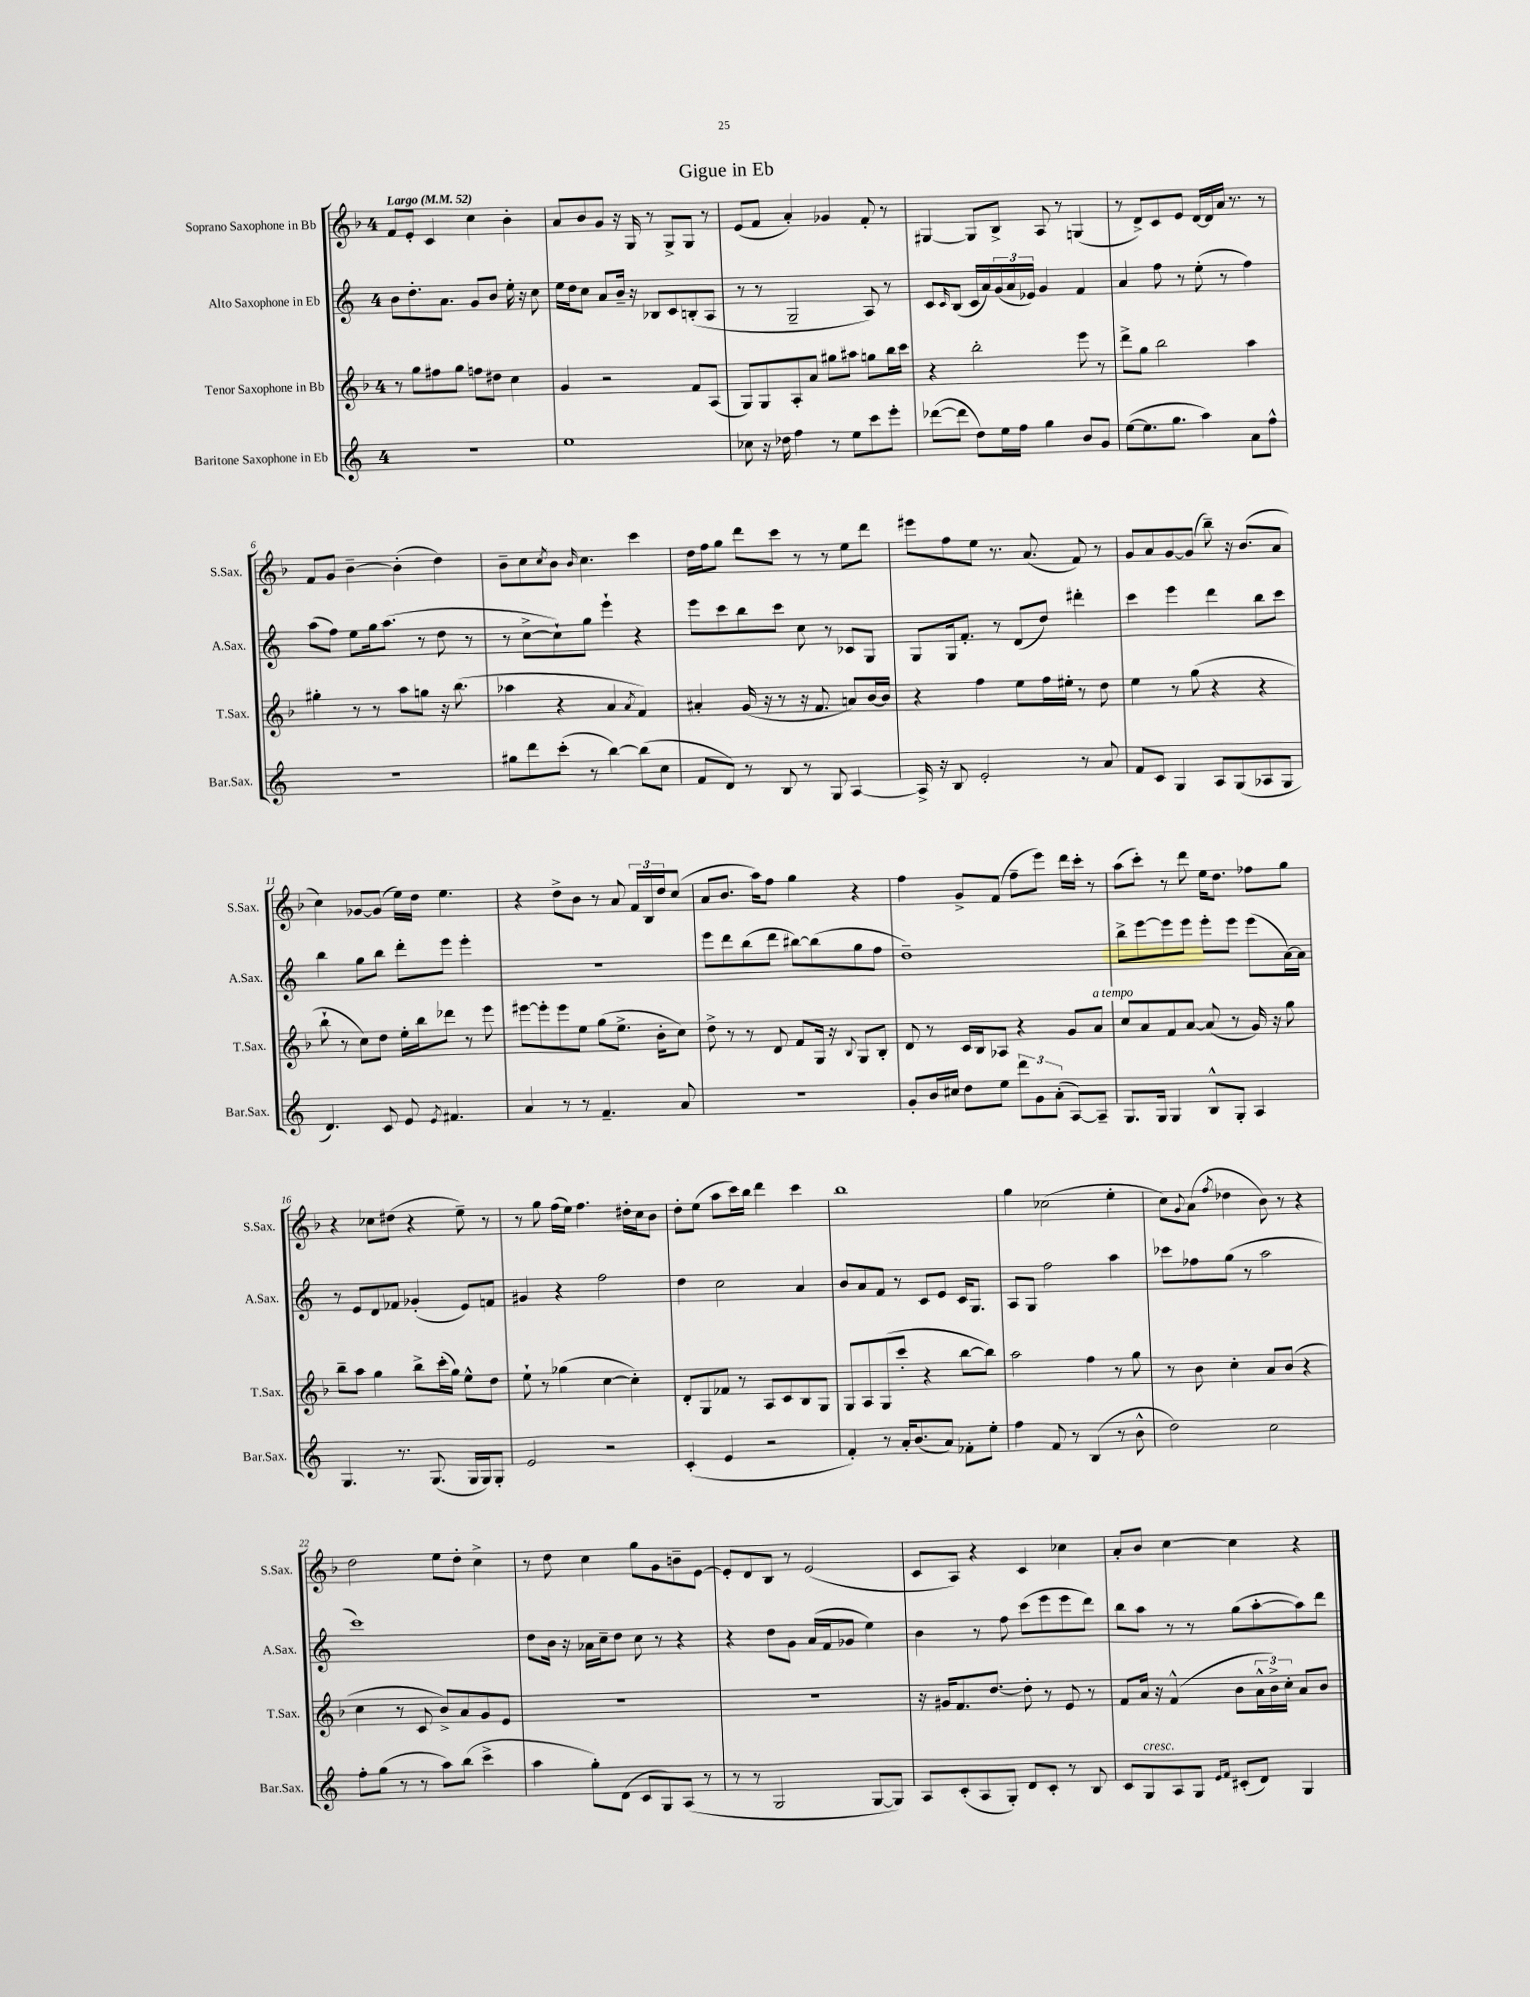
\header { title = "Gigue in Eb" }
<<
\new StaffGroup <<
\new Staff = "s0" \with { instrumentName = "Soprano Saxophone in Bb" shortInstrumentName = "S.Sax." } {
    \clef treble \key f \major \once \override Staff.TimeSignature.style = #'single-digit \time 4/4 \tempo "Largo" 4 = 52
    f'8 e'8-. c'4 c''4 bes'4-. |
    a'8 bes'8 g'8 r16 g16 r8 g8-> g8 r8 |
    e'8( f'8 a'4-.) ges'4 f'8-. r8 |
    gis4~ gis8 bes8-> a8 r8 g4( |
    r8 d'8->) c'8 e'8 d'16~ d'16 a'16 r8. r8 |
    f'8 g'8 bes'4~-- bes'4-.( d''4) |
    bes'8-- c''8 \acciaccatura { c''8 } bes'8 \grace { bes'16 } c''4. c'''4 |
    d''16 f''16 g''8 d'''8 c'''8 r8 r8 e''8 d'''8 |
    eis'''8 f''8 e''8 r8. a'8.( f'8) r8 |
    g'8 a'8 g'8~ g'8( bes''8--) r16 bes'8.( a'8 |
    c''4) ges'8~ ges'8( e''16) d''16 e''4. |
    r4 d''8-> bes'8 r8 a'8 \tuplet 3/2 { f'16 bes16 d''16 } c''8( |
    a'8 bes'8. a''16) f''8 g''4 r4 |
    f''4 g'8-> f'8( f''8-- e'''8) d'''16 c'''16-. r8 |
    a''8( c'''8-.) r8 d'''8 e''16 d''8. fes''8 g''8 |
    r4 ces''8 dis''8( r4 e''8--) r8 |
    r8 g''8 f''16( e''16) f''4. dis''16-. c''16 bes'8 |
    d''8-. e''8( a''8 c'''16) bes''16 d'''4 c'''4 |
    bes''1 |
    g''4 ces''2( e''4-. |
    c''8) \appoggiatura { g'8 } a'8( \acciaccatura { f''8 } des''4 bes'8) r8 r4 |
    d''2 e''8 d''8-. c''4-> |
    r8 d''8 c''4 g''8 g'8 b'8-- e'8~ |
    e'8-. d'8 bes8 r8 e'2( |
    c'8 a8) r4 c'4 ces''4 |
    a'8-. bes'8 c''4~ c''4 r4 \bar "|." |
}
\new Staff = "s1" \with { instrumentName = "Alto Saxophone in Eb" shortInstrumentName = "A.Sax." } {
    \clef treble \key c \major \once \override Staff.TimeSignature.style = #'single-digit \time 4/4
    b'8 d''8.-. a'8. g'8 b'8 e''16-. r16 c''8 |
    e''16 d''16 c''8 a'8 b'16-- r16 bes8 c'8 b8-.( a8 |
    r8 r8 g2-- a8) r8 |
    c'8 \grace { c'16 } b8( c'16 a'16) \tuplet 3/2 { g'16( a'16 ees'16) } g'4 f'4 |
    a'4 f''8 r8 e''8-.( r8 f''4) |
    a''8( f''8) e''8 g''16 a''8.( r8 d''8 r8 |
    r8 c''8~-> c''8-!) g''8 e'''4-! r4 |
    e'''8 c'''8 b''8 c'''8 c''8 r8 ces'8 g8 |
    g8 g16 f'8.-. r8 d'8( d''8) dis'''4-. |
    c'''4 e'''4 d'''4 b''8 c'''8 |
    b''4 g''8 b''8 d'''8-. e'''8 e'''4-. |
    R1 |
    e'''8 d'''8 b''8( d'''8 bis''8~) bis''8( g''8 f''8 |
    d''1--) |
    b''8-> e'''8~ e'''8 e'''8 e'''8-. e'''8 e'''8( a'16~) a'16 |
    r8 e'8 d'8 fes'8 ges'4-.( e'8) f'8 |
    gis'4 r4 f''2 |
    d''4 c''2 a'4 |
    b'8 a'8 f'8 r8 c'8 e'8 c'16 g8. |
    a8 g8 f''2 a''4 |
    ces'''8 fes''8 g''8( r8 a''2 |
    c'''1) |
    d''8 b'16 r16 aes'16 c''16-- d''8 c''8 r8 r4 |
    r4 d''8 g'8 a'16( f'16 ges'8 e''4) |
    b'4 r8 f''8 c'''8( e'''8 e'''8 d'''8) |
    b''8 a''8 r8 r8 g''8( a''8~-. a''8) d'''8 \bar "|." |
}
\new Staff = "s2" \with { instrumentName = "Tenor Saxophone in Bb" shortInstrumentName = "T.Sax." } {
    \clef treble \key f \major \once \override Staff.TimeSignature.style = #'single-digit \time 4/4
    r8 g''8 fis''8 g''8 f''8 dis''8 c''4 |
    g'4 r2 f'8 a8( |
    g8) g8 a8-. a'8 gis''8 ais''8 g''8 bes''16 c'''16 |
    r4 bes''2-. e'''8 r8 |
    d'''8-> g''8 bes''2 a''4 |
    gis''4-. r8 r8 a''8 g''8 r16 bes''8.( |
    aes''4 r4 a'4 \acciaccatura { a'8 } f'4) |
    ais'4-. g'16( r16 r8 r16 f'8. a'8) bes'16~ bes'16 |
    r4 f''4 e''8 f''16 eis''16-. r8 d''8 |
    e''4 r8 g''8( r4 r4 |
    bes''8-! r8 c''8) d''8 e''16-. bes''16 des'''8 r8 e'''8 |
    eis'''8~ eis'''8-. eis'''8 e''8 g''8( e''8.-> bes'16-. c''8) |
    d''8-> r8 r8 d'8 f'8 g16 r16 \appoggiatura { bes8 } g8 bes8-. |
    d'8 r8 c'16 bes16 aes8 r4 g'8 a'8^\markup { \italic "a tempo" } |
    c''8 a'8 f'8 a'8~ a'8( r8 g'16) r16 g''8 |
    bes''8-- a''8 g''4 bes''8-> c'''16-.( g''16) e''8-^ d''8 |
    e''8-! r8 ges''4( c''4~ c''4-.) |
    d'8-. g8 fes'8 r8 a8 c'8 bes8 g8 |
    g8 a8 g8( c'''8-. r4 bes''8~ bes''8) |
    a''2 f''4 r8 g''8 |
    r8 bes'8 c''4-. a'8 bes'8( r4 |
    c''4 r8 c'8 bes'8->) a'8 g'8 e'8 |
    R1 |
    R1 |
    r16 gis'16 f'8. d''8.~ d''8-. r8 e'8 r8 |
    f'8 a'16 r16 f'4-^( bes'8 \tuplet 3/2 { a'16-^ bes'16->) c''16-. } a'8 bes'8 \bar "|." |
}
\new Staff = "s3" \with { instrumentName = "Baritone Saxophone in Eb" shortInstrumentName = "Bar.Sax." } {
    \clef treble \key c \major \once \override Staff.TimeSignature.style = #'single-digit \time 4/4
    r1 |
    e''1 |
    ces''8 r16 des''16 f''4 r8 e''8 c'''8 e'''8-. |
    des'''8~( des'''8 d''8) e''16 f''16 g''4 b'8 g'8 |
    e''8~( e''8. g''8. a''4) a'8 f''8-^ |
    R1 |
    gis''8 d'''8 c'''8-.( r8 b''4~) b''8( c''8 |
    f'8 d'8) r8 b8 r8 g8 a4~ |
    a16-> r16 b8 e'2-. r8 a'8 |
    f'8 c'8 g4 a8 g8( aes8 g8 |
    d'4.) c'8 e'8 \acciaccatura { e'8 } fis'4. |
    a'4 r8 r8 f'4.-- a'8 |
    R1 |
    g'8-. b'16 cis''16 d''8 e''8 \tuplet 3/2 { d'''8 g'8 a'8-.( } a8~) a8-- |
    g8. g16 g4 b8-^ g8-. a4 |
    g4. r8. g8.( g16 g16) g8-. |
    e'2 r2 |
    c'4-.( e'4 r2 |
    f'4-.) r8 a'16-. b'8.( a'8) fes'8-. e''8-. |
    f''4 f'8 r8 b4( r8 b'8-^ |
    d''2) c''2 |
    f''8-. g''8( r8 r8 a''8) b''8( c'''4-> |
    a''4 g''8-.) d'8( c'8 g8) a8( r8 |
    r8 r8 g2 g8~ g8) |
    a8 c'8-.( a8 g8-.) d'8 c'8-. r8 b8 |
    c'8 g8^\markup { \italic "cresc." } a8 g8 \grace { e'16 f'16 } cis'8-.( d'8) g4 \bar "|." |
}
>>
>>
